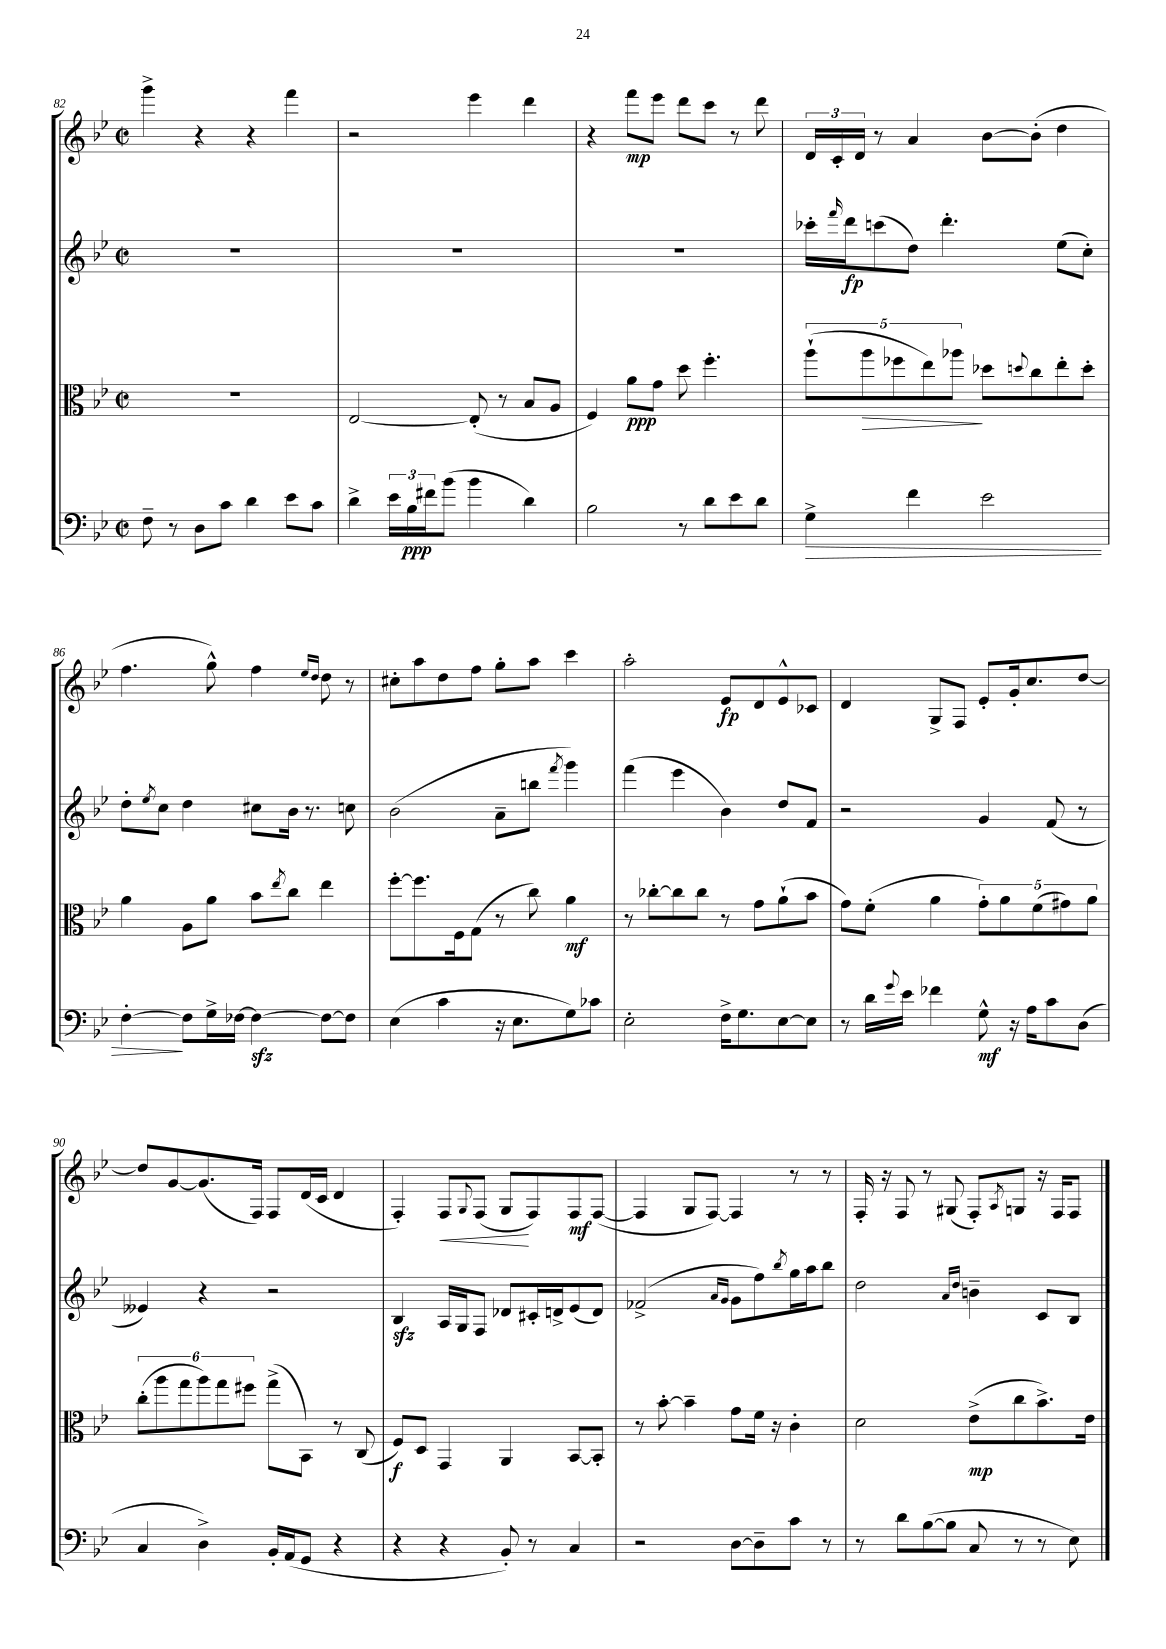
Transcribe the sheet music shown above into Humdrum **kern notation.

**kern	**dynam	**kern	**dynam	**kern	**dynam	**kern	**dynam
*part4	*part4	*part3	*part3	*part2	*part2	*part1	*part1
*staff4	*staff4	*staff3	*staff3	*staff2	*staff2	*staff1	*staff1
*clefF4	*	*clefC3	*	*clefG2	*	*clefG2	*
*k[b-e-]	*	*k[b-e-]	*	*k[b-e-]	*	*k[b-e-]	*
*M2/2	*	*M2/2	*	*M2/2	*	*M2/2	*
*met(c|)	*	*met(c|)	*	*met(c|)	*	*met(c|)	*
=82	=82	=82	=82	=82	=82	=82	=82
8F~\	.	1r	.	1r	.	4ggg^\	.
8r	.	.	.	.	.	.	.
8D\L	.	.	.	.	.	4r	.
8c\J	.	.	.	.	.	.	.
4d\	.	.	.	.	.	4r	.
8e-\L	.	.	.	.	.	4fff\	.
8c\J	.	.	.	.	.	.	.
=83	=83	=83	=83	=83	=83	=83	=83
4d^\	.	[2E-/	.	1r	.	2r	.
24e-\LL	.	.	.	.	.	.	.
24B-\	ppp	.	.	.	.	.	.
24f#X\J	.	.	.	.	.	.	.
(8b-\J	.	.	.	.	.	.	.
4b-\	.	(8E-'/]	.	.	.	4eee-\	.
.	.	8r	.	.	.	.	.
4d\)	.	8B-/L	.	.	.	4ddd\	.
.	.	8A/J	.	.	.	.	.
=84	=84	=84	=84	=84	=84	=84	=84
2B-\	.	4F/)	.	1r	.	4r	.
.	.	8a\L	ppp	.	.	8fff\L	mp
.	.	8g\J	.	.	.	8eee-\J	.
8r	.	8dd\	.	.	.	8ddd\L	.
8d\L	.	4.ff'\	.	.	.	8ccc\J	.
8e-\	.	.	.	.	.	8r	.
8d\J	.	.	.	.	.	8ddd\	.
=85	=85	=85	=85	=85	=85	=85	=85
!	!LO:HP:b	!	!	!	!	!	!
4G^\	>	(10aa`\L	.	16ccc-X'\LL	.	24d/LL	.
.	.	.	.	.	.	24c'/	.
.	.	.	.	16qqfff/	.	.	.
.	.	.	.	16ddd\J	fp	.	.
.	.	.	.	.	.	24d/JJ	.
!	!	!	!LO:HP:b	!	!	!	!
.	.	10aa\	>	.	.	.	.
.	.	.	.	(8cccn\	.	8r	.
.	.	10ff-X\	.	.	.	.	.
4f\	.	.	.	8dd\J)	.	4a/	.
.	.	10ee-\)	.	.	.	.	.
.	.	.	.	4.ddd'\	.	.	.
.	.	10aa-X\J	.	.	.	.	.
2e-\	.	8dd-X\L	]	.	.	[8b-\L	.
.	.	8qqddn/	.	.	.	.	.
.	.	8cc\	.	.	.	(8b-'\J]	.
.	.	8ee-'\	.	(8ee-\L	.	4dd\	.
.	.	8dd'\J	.	8cc'\J)	.	.	.
!!LO:LB:g=z
=86	=86	=86	=86	=86	=86	=86	=86
[4F'\	.	4a\	.	8dd'\L	.	4.ff\	.
.	.	.	.	8qee-/	.	.	.
.	.	.	.	8cc\J	.	.	.
8F\L]	]	8A\L	.	4dd\	.	.	.
16G^\L	.	8a\J	.	.	.	8gg^^\)	.
[16F-X\JJ	.	.	.	.	.	.	.
4F-zz\_	.	8b-\L	.	8cc#X\L	.	4ff\	.
.	.	8qee-/	.	.	.	.	.
.	.	8cc\J	.	16b-\Jk	.	.	.
.	.	.	.	8.r	.	.	.
.	.	.	.	.	.	16qqee-/LL	.
.	.	.	.	.	.	16qqdd/JJ	.
8F-\L_	.	4ee-\	.	.	.	8dd\	.
8F-\J]	.	.	.	8ccn\	.	8r	.
=87	=87	=87	=87	=87	=87	=87	=87
(4E-\	.	[8ff'\L	.	(2b-\	.	8cc#X'\L	.
.	.	8.ff\]	.	.	.	8aa\	.
4c\	.	.	.	.	.	8dd\	.
.	.	16F\k	.	.	.	.	.
.	.	(8G\J	.	.	.	8ff\J	.
16r	.	8r	.	8a~\L	.	8gg'\L	.
8.E-\L	.	.	.	.	.	.	.
.	.	8cc\)	.	8bbn\J	.	8aa\J	.
.	.	.	.	8qfff/	.	.	.
8G\)	.	4a\	mf	4ggg\)	.	4ccc\	.
8c-X\J	.	.	.	.	.	.	.
=88	=88	=88	=88	=88	=88	=88	=88
2E-'\	.	8r	.	(4fff\	.	2aa'\	.
.	.	[8cc-X'\L	.	.	.	.	.
.	.	8cc-\]	.	4eee-\	.	.	.
.	.	8cc-\J	.	.	.	.	.
16F^\KL	.	8r	.	4b-\)	.	8e-/L	fp
8.G\	.	.	.	.	.	.	.
.	.	8g\L	.	.	.	8d/	.
[8E-\	.	(8a`\	.	8dd/L	.	8e-^^/	.
8E-\J]	.	8b-\J	.	8f/J	.	8c-X/J	.
=89	=89	=89	=89	=89	=89	=89	=89
8r	.	8g\L)	.	2r	.	4d/	.
16d\LL	.	(8f'\J	.	.	.	.	.
8qqg/	.	.	.	.	.	.	.
16e-\JJ	.	.	.	.	.	.	.
4f-X\	.	4a\	.	.	.	8G^/L	.
.	.	.	.	.	.	8F/J	.
8G^^\	mf	10g'\L)	.	4g/	.	8e-'/L	.
.	.	10a\	.	.	.	.	.
16r	.	.	.	.	.	16g'/k	.
16A\KL	.	.	.	.	.	8.cc/	.
.	.	(10f\	.	.	.	.	.
8c\	.	.	.	(8f/	.	.	.
.	.	10g#X\)	.	.	.	.	.
(8D\J	.	.	.	8r	.	[8dd/J	.
.	.	10a\J	.	.	.	.	.
!!LO:LB:g=z
=90	=90	=90	=90	=90	=90	=90	=90
4C/	.	(12cc'\L	.	4e--X/)	.	8dd/L]	.
.	.	12aa\	.	.	.	.	.
.	.	.	.	.	.	[8g/	.
.	.	12gg\	.	.	.	.	.
4D^\)	.	12aa\)	.	4r	.	(8.g/]	.
.	.	12gg\	.	.	.	.	.
.	.	12ff#X\J	.	.	.	.	.
.	.	.	.	.	.	16F/Jk)	.
16BB-'/LL	.	(8gg^\L	.	2r	.	8F/L	.
(16AA/J	.	.	.	.	.	.	.
8GG/J	.	8BB-\J)	.	.	.	(16d/L	.
.	.	.	.	.	.	16c/JJ	.
4r	.	8r	.	.	.	4d/	.
.	.	(8C/	.	.	.	.	.
=91	=91	=91	=91	=91	=91	=91	=91
4r	.	8F/L)	f	4B-zz/	.	4F'/)	.
.	.	8D/J	.	.	.	.	.
!	!	!	!	!	!	!	!LO:HP:b
4r	.	4GG/	.	16A/LL	.	8F/L	<
.	.	.	.	16G/J	.	.	.
.	.	.	.	.	.	8qqG/	.
.	.	.	.	8F/J	.	(8F/J	.
8BB-'/)	.	4AA/	.	8d-X/L	.	8G/L	.
8r	.	.	.	16c#X'/L	.	8F/)	[
.	.	.	.	16dn^/J	.	.	.
4C/	.	[8BB-/L	.	(8e-/	.	8F/	mf
.	.	8BB-'/J]	.	8d/J)	.	([8F/J	.
=92	=92	=92	=92	=92	=92	=92	=92
2r	.	8r	.	(2f-X^/	.	4F/]	.
.	.	[8b-'\	.	.	.	.	.
.	.	4b-~\]	.	.	.	8G/L	.
.	.	.	.	.	.	[8F/J)	.
.	.	.	.	16qqa/LL	.	.	.
.	.	.	.	16qqg/JJ	.	.	.
[8D\L	.	8g\L	.	8g\L	.	4F/]	.
8D~\]	.	16f\Jk	.	8ff\)	.	.	.
.	.	16r	.	.	.	.	.
.	.	.	.	8qbb-/	.	.	.
8c\J	.	4c'\	.	16gg\L	.	8r	.
.	.	.	.	16aa\J	.	.	.
8r	.	.	.	8bb-\J	.	8r	.
=93	=93	=93	=93	=93	=93	=93	=93
8r	.	2d\	.	2dd\	.	16F'/	.
.	.	.	.	.	.	16r	.
8d\L	.	.	.	.	.	8F/	.
([8B-\	.	.	.	.	.	8r	.
8B-\J]	.	.	.	.	.	(8G#X/	.
.	.	.	.	16qqa/LL	.	.	.
.	.	.	.	16qqdd/JJ	.	.	.
8C/	.	(8e-^\L	mp	4bn~\	.	8F'/L)	.
.	.	.	.	.	.	8qA/	.
8r	.	8cc\	.	.	.	8Gn/J	.
8r	.	8.b-^\)	.	8c/L	.	16r	.
.	.	.	.	.	.	16F/KL	.
8E-\)	.	.	.	8B-/J	.	8F/J	.
.	.	16e-\Jk	.	.	.	.	.
==	==	==	==	==	==	==	==
*-	*-	*-	*-	*-	*-	*-	*-
